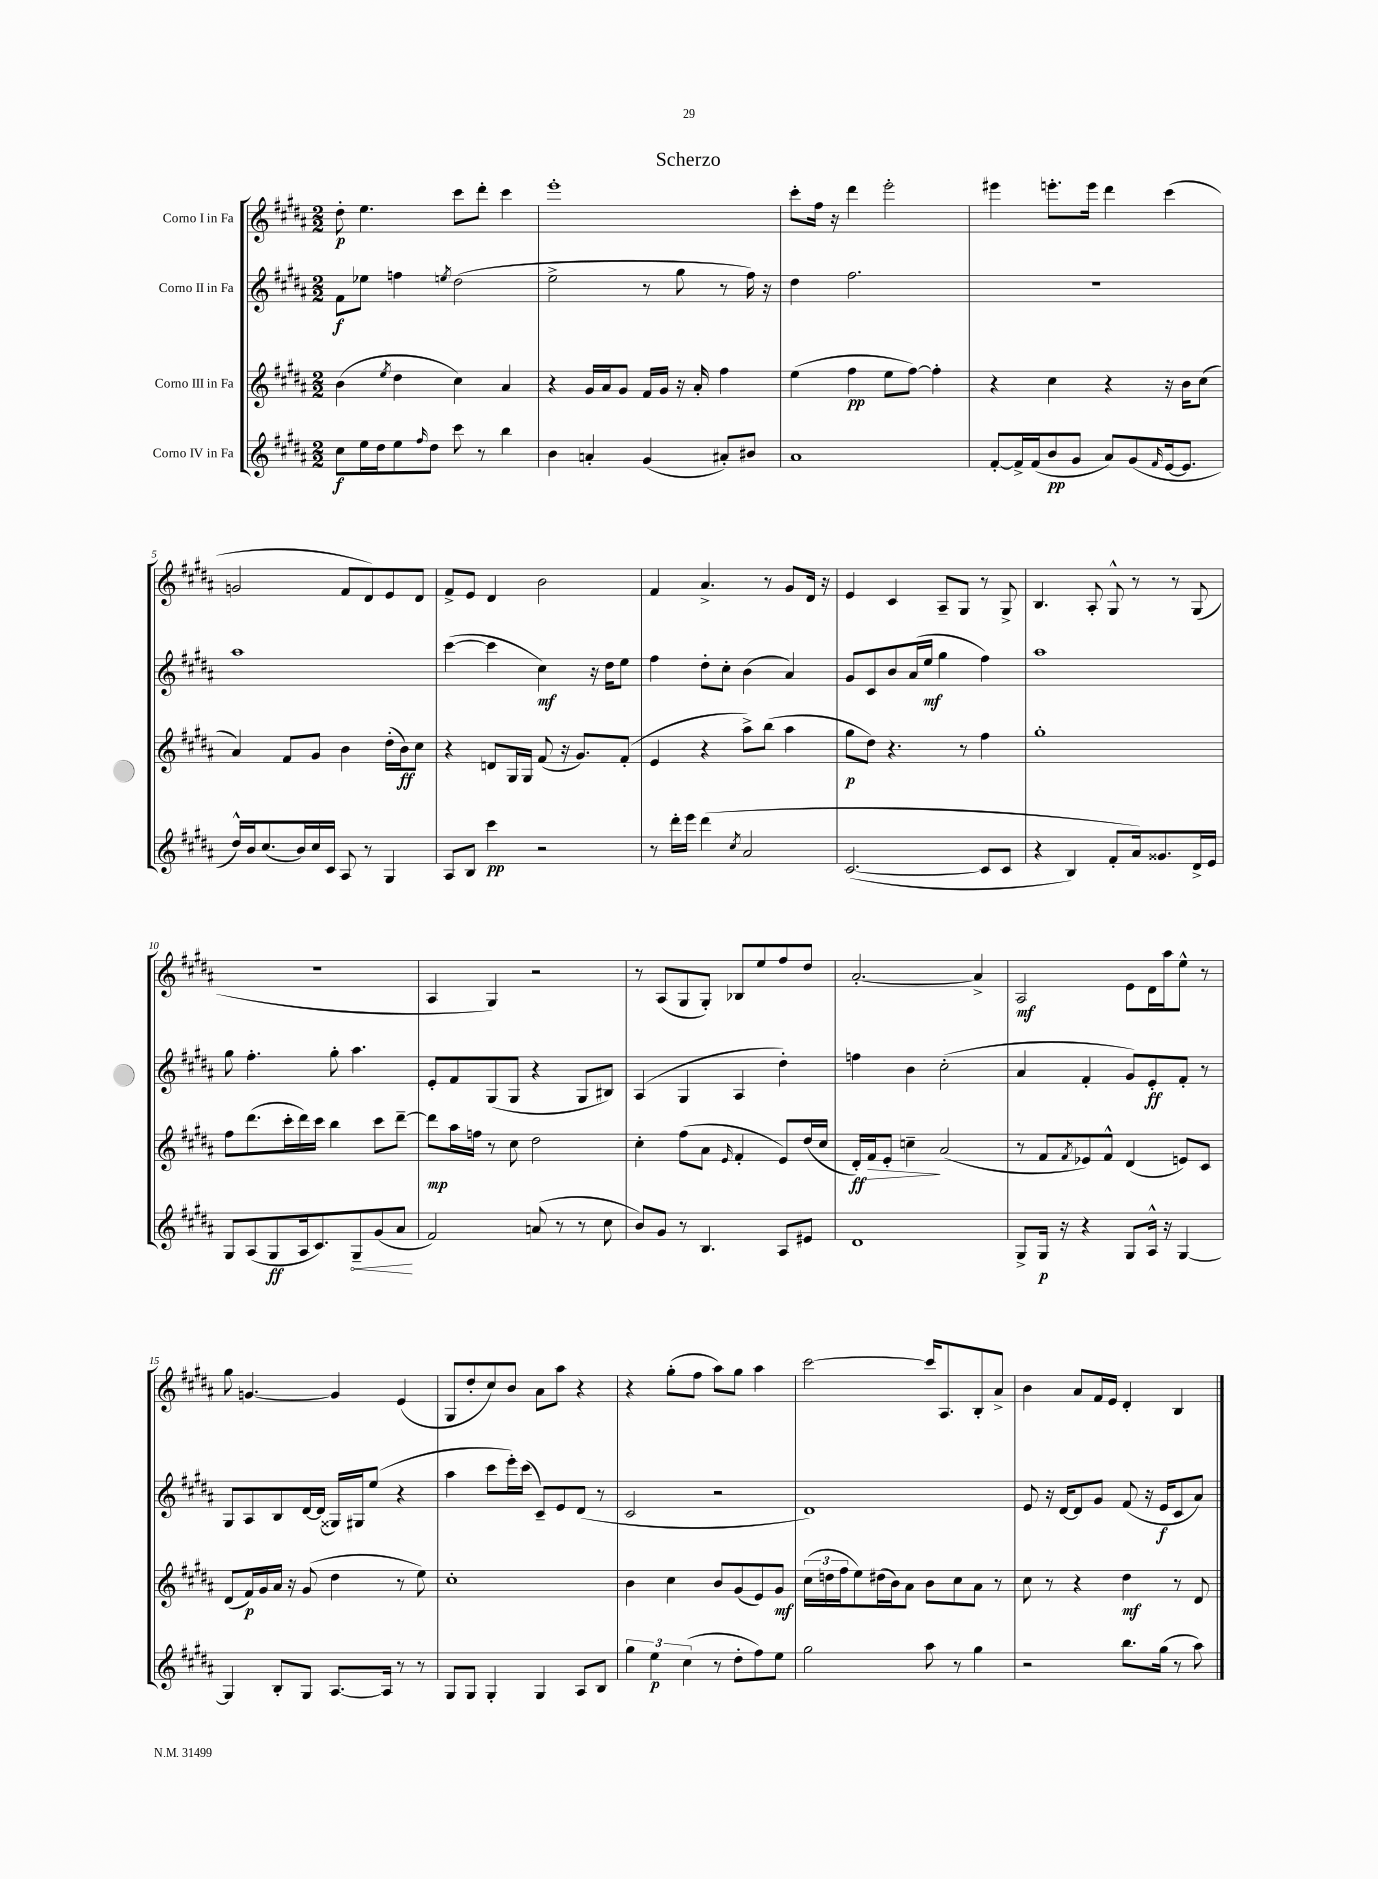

**kern	**kern	**kern	**kern
*staff4	*staff3	*staff2	*staff1
*clefG2	*clefG2	*clefG2	*clefG2
*k[f#c#g#d#a#]	*k[f#c#g#d#a#]	*k[f#c#g#d#a#]	*k[f#c#g#d#a#]
*M2/2	*M2/2	*M2/2	*M2/2
8cc#	(4b	8f#	8dd#'
16ee	.	8ee-	4.ee
16dd#	.	.	.
.	8qee	.	.
8ee	4dd#	4ff	.
16qqff#	.	.	.
8dd#	.	.	.
.	.	8qee	.
8ccc#	4cc#)	(2dd#	8ccc#
8r	.	.	8ddd#'
4bb	4a#	.	4ccc#
=	=	=	=
4b	4r	2ee^	1eee'
4a'	16g#	.	.
.	16a#	.	.
.	8g#	.	.
(4g#	16f#	8r	.
.	16g#	.	.
.	16r	8gg#	.
.	16a#'	.	.
8a#')	4ff#	8r	.
8b#	.	16ff#)	.
.	.	16r	.
=	=	=	=
1a#	(4ee	4dd#	8ccc#'
.	.	.	16ff#
.	.	.	16r
.	4ff#	2.ff#	4ddd#
.	8ee	.	2eee'
.	[8ff#)	.	.
.	4ff#']	.	.
=	=	=	=
[8f#'	4r	1r	4eee#
16f#^]	.	.	.
(16f#	.	.	.
8b	4cc#	.	8.eee'
8g#	.	.	.
.	.	.	16eee
8a#)	4r	.	4ddd#
(8g#	.	.	.
16qqf#	.	.	.
[16e	16r	.	(4ccc#
8.e]	16b	.	.
.	(8cc#	.	.
=	=	=	=
16dd#^^)	4a#)	1aa#	2g
16b	.	.	.
(8.cc#	.	.	.
.	8f#	.	.
16b)	.	.	.
16cc#	8g#	.	.
16c#	.	.	.
8A#	4b	.	8f#
8r	.	.	8d#)
4G#	(16dd#'	.	8e
.	16b)	.	.
.	8cc#	.	8d#
=	=	=	=
8A#	4r	([4ccc#	8f#^
8B	.	.	8e
4ccc#	8d	4ccc#]	4d#
.	16G#	.	.
.	16G#	.	.
2r	(8f#	4cc#)	2b
.	16r	.	.
.	8.g#)	.	.
.	.	16r	.
.	.	16dd#	.
.	(8f#'	8ee	.
=	=	=	=
8r	4e	4ff#	4f#
16ddd#'	.	.	.
16eee	.	.	.
&(4ddd#	4r	8dd#'	4.a#^
.	.	8cc#'	.
8qcc#	.	.	.
2a#	8aa#^)	(4b	.
.	(8bb	.	8r
.	4aa#	4a#)	8g#
.	.	.	16d#
.	.	.	16r
=	=	=	=
([2.c#	8gg#	8g#	4e
.	8dd#)	8c#	.
.	4.r	8b	4c#
.	.	(16a#	.
.	.	16ee	.
.	.	4gg#	8A#~
.	8r	.	8G#
8c#]	4ff#	4ff#)	8r
8c#	.	.	8G#^
=	=	=	=
4r	1gg#'	1aa#	4.B
4B)	.	.	.
.	.	.	8A#'
8f#'	.	.	8G#^^
16a#&)	.	.	8r
8.g##	.	.	.
.	.	.	8r
16d#^	.	.	(8G#
16e	.	.	.
=	=	=	=
8G#	8ff#	8gg#	1r
(8A#	(8.ddd#	4.ff#'	.
8G#	.	.	.
.	16ccc#'	.	.
16A#	16ddd#)	.	.
8.c#)	16ccc#	.	.
.	4bb	8gg#'	.
8G#~	.	4.aa#	.
(8g#	8ccc#	.	.
8a#	[8ddd#~	.	.
=	=	=	=
2f#)	8ddd#]	8e'	4A#
.	16aa#	8f#	.
.	16ff	.	.
.	8r	(8G#	4G#)
.	8cc#	8G#	.
(8a	2dd#	4r	2r
8r	.	.	.
8r	.	8G#	.
8cc#	.	8B#)	.
=	=	=	=
8b)	4cc#'	(4A#	8r
8g#	.	.	(8A#
8r	(8ff#	4G#	8G#
4.B	8a#	.	8G#')
.	16qqe	.	.
.	4f#'	4A#	8B-
.	.	.	8ee
8A#	8e)	4dd#')	8ff#
8e#	(16dd#	.	8dd#
.	16cc#	.	.
=	=	=	=
1d#	16d#')	4ff	[2.a#'
.	16f#	.	.
.	8e'	.	.
.	4cc~	4b	.
.	(2a#	(2cc#'	.
.	.	.	4a#^]
=	=	=	=
8G#^	8r	4a#	2A#
16G#	8f#	.	.
16r	.	.	.
.	8qf#	.	.
4r	8e-)	4f#'	.
.	8f#^^	.	.
8G#	(4d#	8g#)	8e
16A#^^	.	8e'	16d#
16r	.	.	16aa#
[4G#	8e)	8f#'	8ee^^
.	8c#	8r	8r
=	=	=	=
4G#]	(8d#	8G#	8gg#
.	16f#)	8A#	[4.g
.	16g#	.	.
8B'	16a#	8B	.
.	16r	.	.
8G#	(8g#	[16d#	.
.	.	(16d#]	.
[8.A#	4dd#	16G##)	4g]
.	.	16G#	.
.	.	(8ee	.
16A#]	.	.	.
8r	8r	4r	(4e
8r	8ee)	.	.
=	=	=	=
8G#	1cc#'	4aa#	8G#
8G#	.	.	8dd#'
4G#'	.	8ccc#	8cc#)
.	.	16eee')	8b
.	.	(16ccc#	.
4G#	.	8c#~)	8a#
.	.	8e	8aa#
8A#	.	(8d#	4r
8B	.	8r	.
=	=	=	=
6gg#	4b	2c#	4r
6ee	.	.	.
.	4cc#	.	(8gg#'
(6cc#	.	.	.
.	.	.	8ff#
8r	8b	2r	8aa#)
8dd#'	(8g#	.	8gg#
8ff#)	8e)	.	4aa#
8ee	8g#	.	.
=	=	=	=
2gg#	(24cc#	1d#)	[2ccc#
.	24dd	.	.
.	24ff#	.	.
.	8ee)	.	.
.	(16dd#	.	.
.	16b)	.	.
.	8a#	.	.
8aa#	8b	.	16ccc#]
.	.	.	8.A#
8r	8cc#	.	.
4gg#	8a#	.	8B'
.	8r	.	8a#^
=	=	=	=
2r	8cc#	8e	4b
.	8r	16r	.
.	.	[16d#	.
.	4r	8d#]	8a#
.	.	8g#	16f#
.	.	.	16e
8.bb	4dd#	(8f#	4d#'
.	.	16r	.
(16gg#	.	16e	.
8r	8r	8c#	4B
8aa#)	8d#	8a#)	.
==	==	==	==
*-	*-	*-	*-
